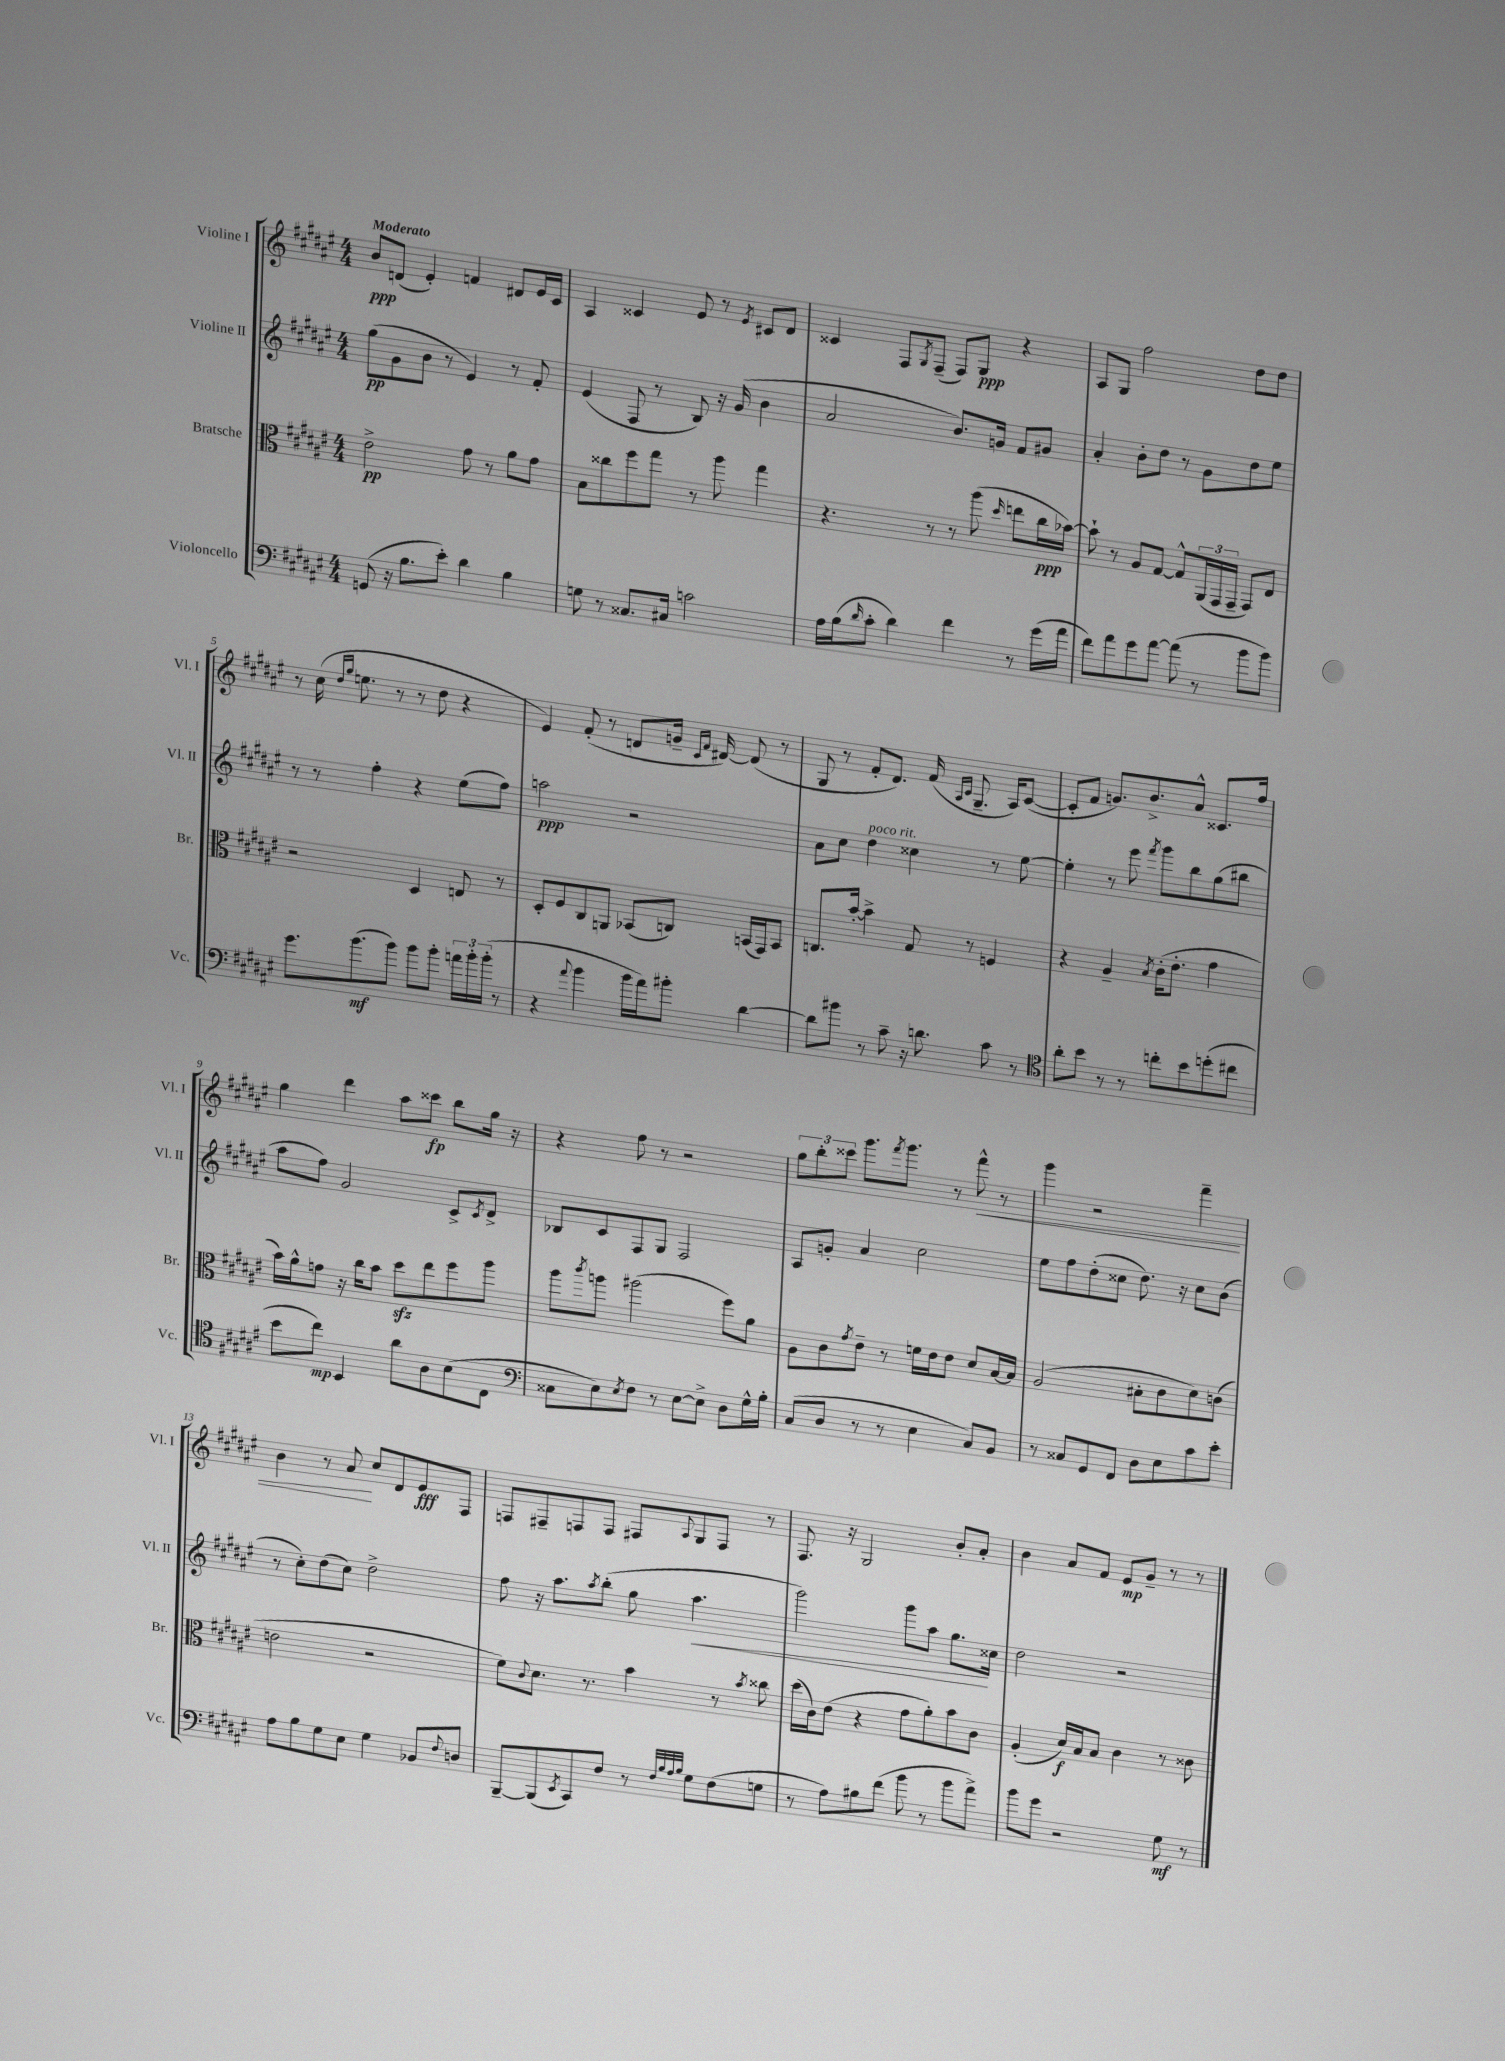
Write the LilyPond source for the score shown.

<<
\new StaffGroup <<
\new Staff = "s0" \with { instrumentName = "Violine I" shortInstrumentName = "Vl. I" } {
    \clef treble \key fis \major \numericTimeSignature \time 4/4 \tempo "Moderato"
    b'8\ppp d'8( eis'4-.) f'4 dis'8 eis'16 cis'16 |
    ais4 cisis'4 eis'8 r8 \acciaccatura { eis'8 } cis'8 dis'8 |
    cisis'4 fis8 \acciaccatura { gis8 } fis8--( fis8) gis8\ppp r4 |
    ais8 gis8 fis''2 dis''8 dis''8 |
    r8 cis''16( \grace { dis''16 gis''16 } e''8. r8 r8 dis''8 r4 |
    eis'4) fis'8-.( r8 d'8 g'16-- \grace { cis'16 fis'16 } dis'16~) dis'8( r8 |
    gis8 r8 fis'8-. dis'8.) fis'16( \grace { ais16 cis'16 } gis8.-- ais16) cis'8~( |
    cis'8-. fis'8 g'8.) b'8.-> ais'8-^ cisis'8. fis''16 |
    gis''4 dis'''4 ais''8 cisis'''8\fp b''8 gis''16 r16 |
    r4 fis''8 r8 r2 |
    \tuplet 3/2 { gis''8 b''8-. cisis'''8 } gis'''8. \acciaccatura { fis'''8 } gis'''8. r8 fis'''8-^\< r8 |
    gis'''4 r2 fis'''4-- |
    b'4 r8 ais'8\! cis''8 dis'8 eis'8\fff fis8 |
    f8 fis8-- f8 f8 fis8 \appoggiatura { ais8 } gis8 fis8 r8 |
    fis8. r16 gis2 b'8-. ais'8-. |
    b'4 ais'8 fis'8 eis'8\mp gis'8-- r8 r8 \bar "|." |
}
\new Staff = "s1" \with { instrumentName = "Violine II" shortInstrumentName = "Vl. II" } {
    \clef treble \key fis \major \numericTimeSignature \time 4/4
    gis''8\pp( gis'8 b'8 r8 eis'4) r8 fis'8-. |
    eis'4( fis8 r8 b8) r16 gis'16( b'4 |
    ais'2 b'8.) g'16 fis'8 gis'8 |
    ais'4-. b'8-. dis''8 r8 gis'8 dis''8 eis''8 |
    r8 r8 fis''4-. r4 eis''8( fis''8) |
    a''2\ppp r2 |
    ais'8 cis''8 dis''4^\markup { \italic "poco rit." } cisis''4 r8 eis''8~ |
    eis''4-. r8 eis'''8 \acciaccatura { fis'''8 } gis'''8 b''8 gis''8( bis''8 |
    ais''8 fis''8) gis'2 cis'8-> \acciaccatura { cis'8 } dis'8-> |
    bes8 cis'8 fis8 gis8 fis2 |
    ais8 g'8-. ais'4 cis''2 |
    eis''8 fis''8 dis''8-.( cisis''8 dis''8.) r16 cisis''8 b'8( |
    r8 cis''8-.) dis''8( cis''8) dis''2-> |
    fis''8 r16 ais''8. \acciaccatura { ais''8 } b''8-.( gis''8 ais''4.\< |
    gis'''2) gis'''8 ais''8 gis''8.\! cisis''16 |
    dis''2 r2 \bar "|." |
}
\new Staff = "s2" \with { instrumentName = "Bratsche" shortInstrumentName = "Br." } {
    \clef alto \key fis \major \numericTimeSignature \time 4/4
    eis'2->\pp gis'8 r8 ais'8 gis'8 |
    b8 cisis''8 fis''8 gis''8 r8 ais''8 gis''4 |
    r4. r8 r8 ais''8( \grace { dis''16 } e''8 cis''16\ppp bes'16~) |
    bes'8-! r8 ais8 gis8~ gis8-^ \tuplet 3/2 { ais,16( gis,16 gis,16-- } gis,8) eis8 |
    r2 dis4 e8 r8 |
    dis8-. fis8 cis8 a,8 bes,8( c8) b,16( gis,16) b,8 |
    c8. b'16~-. b'4-> gis8 r8 f4 |
    r4 ais4-- \acciaccatura { b8 } cis'16-.( eis'8.-. gis'4 |
    b'16) ais'16-^ g'8 r16 cis''16 b'8 dis''8\sfz eis''8 fis''8 ais''8 |
    ais''8 \acciaccatura { cis'''8 } a''8 ais''2( fis''8) ais'8 |
    ais8 cis'8 \acciaccatura { gis'8 } eis'8-- r8 f'16 eis'16 eis'8 dis'8 b16~ b16 |
    ais2( bis8-. cis'8 dis'8) c'8( |
    e'2 r2 |
    fis'8) \appoggiatura { cis'8 } dis'8. r8. b'4 r8 \acciaccatura { b'8 } cisis''8 |
    dis''16( cis'16) eis'8( r4 gis'8 ais'8-.) b'8 cis'8 |
    ais4-.( dis'16\f) b16 b8 cis'4 r8 cisis'8 \bar "|." |
}
\new Staff = "s3" \with { instrumentName = "Violoncello" shortInstrumentName = "Vc." } {
    \clef bass \key fis \major \numericTimeSignature \time 4/4
    g,8( r16 b8. eis'8-.) dis'4 b4 |
    g8 r8 cisis8. cis16 c'2 |
    ais16 b16( \grace { dis'16 } cis'8-. dis'4) fis'4 r8 gis'16( ais'16 |
    fis'8) ais'8 gis'8 ais'8~ ais'8( r8 b'8 b'8) |
    gis'8. b'8.\mf( b'8) b'8 b'8-. \tuplet 3/2 { a'16 b'16-. b'16-.( } r8 |
    r4 \appoggiatura { ais'8 } b'4 b'16 ais'16) bis'8-. dis'4~ |
    dis'8 bis'8 r8 cis'8-- r16 d'8. cis'8 r8 |
    \clef tenor ais'8-. b'8 r8 r8 c''8-. b'8 d''8-.( cis''8 |
    b'8 cis''8\mp) b,4 ais'8 ais8 b8( cis8 |
    \clef bass cisis8 eis8) \acciaccatura { eis8 } fis8 r8 eis8~ eis8-> dis8 gis16-^ b16-. |
    cis8( dis8 r8 r8 eis4 cis8) b,8 |
    r8 cisis8 gis,8 fis,8 dis8 eis8 cis'8 eis'8-. |
    ais8 b8 gis8 eis8 gis4 bes,8 \appoggiatura { fis8 } d8 |
    b,,8~-- b,,8( \acciaccatura { eis,8 } cis,8) fis8 r8 \grace { fis32 b32 ais32 b32 } gis8 fis8( g8 |
    r8 ais8) bis8 fis'8( b'8 r8 b'8 ais'8->) |
    b'8 gis'8 r2 gis8\mf r8 \bar "|." |
}
>>
>>
